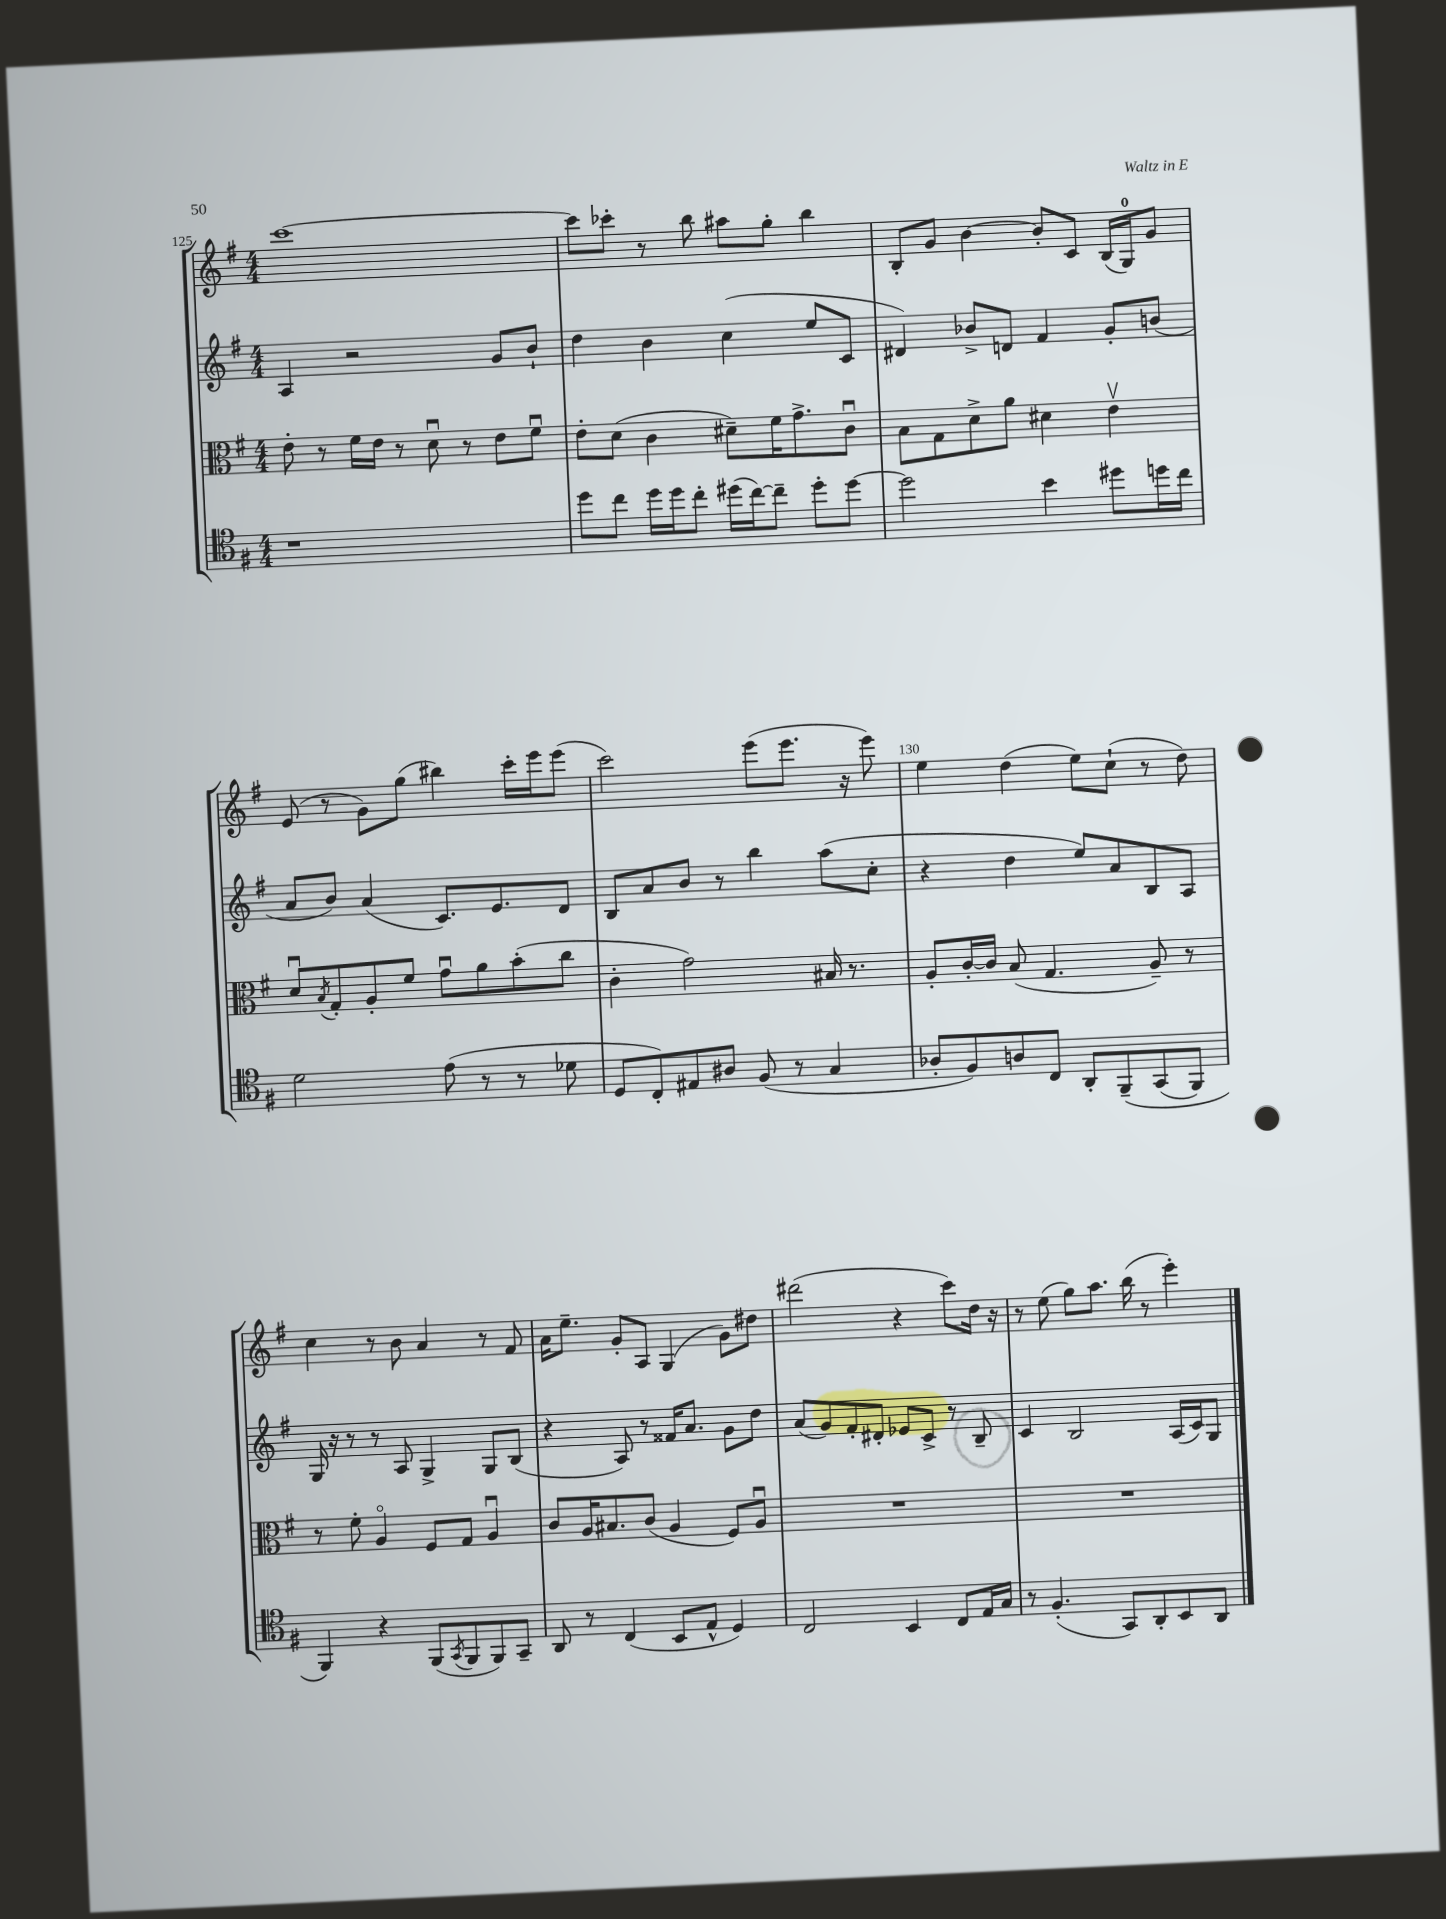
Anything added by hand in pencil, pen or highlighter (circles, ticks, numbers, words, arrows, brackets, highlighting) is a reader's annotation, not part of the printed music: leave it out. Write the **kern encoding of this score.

**kern	**kern	**kern	**kern
*staff4	*staff3	*staff2	*staff1
*clefC4	*clefC3	*clefG2	*clefG2
*k[f#]	*k[f#]	*k[f#]	*k[f#]
*M4/4	*M4/4	*M4/4	*M4/4
1r	8e'\	4A/	[1ccc
.	8r	.	.
.	16f#\LL	2r	.
.	16e\JJ	.	.
.	8r	.	.
.	8du\	.	.
.	8r	.	.
.	8e\L	8g/L	.
.	8f#u\J	8b`/J	.
=	=	=	=
8dd\L	8e'\L	4dd\	8ccc\]L
8cc\J	(8d\J	.	8ccc-'\J
16dd\LL	4c\	4b\	8r
16dd\J	.	.	.
8cc'\J	.	.	8bb\
(16dd#\LL	8d#~\L)	(4cc\	8aa#\L
[16cc\J)	.	.	.
8cc~\]J	16f#\K	.	8gg'\J
.	8.g^\	.	.
8dd#'\L	.	8ee/L	4bb\
[8dd#\J	8cu\J	8c/J	.
=	=	=	=
2dd#\]	8B\L	4d#/)	8B'/L
.	8G\	.	8g/J
.	8d^\	8b-^/L	[4b\
.	8a\J	8d/J	.
4b\	4d#\	4f#/	8b'/]L
.	.	.	8c/J
8dd#\L	4ev\	8g'/L	(16B/LL
.	.	.	16G/J)
16dd\L	.	(8b/J	8g/J
16cc\JJ	.	.	.
=	=	=	=
2d\	8du/L	8a/L	(8e/
.	8qB/	.	.
.	8G'/	8b/J)	8r
.	8A'/	(4a/	8g\L)
.	8f#/J	.	(8gg\J
(8e\	8gu\L	8.c/L)	4bb#\)
8r	8a\	.	.
.	.	8.e/	.
8r	(8b'\	.	16ccc'\LL
.	.	.	16eee\J
8d-\	8cc\J	8d/J	(8eee\J
=	=	=	=
8D/L	4c'\	8B/L	2ccc\)
8C'/)	.	8a/	.
8E#/	2g\)	8b/J	.
8A#/J	.	8r	.
(8F#/	.	4bb\	(8eee\L
8r	.	.	8.eee\J
4G/	16B#/	(8aa\L	.
.	8.r	.	16r
.	.	8cc'\J	8eee\)
=	=	=	=
8A-'/L	8A'/L	4r	4ee\
8F#/)	[16c'/L	.	.
.	16c/]JJ	.	.
8A/	(8B/	4dd\	(4dd\
8C/J	4.G/	.	.
8AA'/L	.	8ee/L)	8ee\L)
&(8FF#~/	.	8a/	(8cc`\J
(8GG/	8A~/)	8B/	8r
8FF#/J)	8r	8A/J	8dd\)
=	=	=	=
4FF#/&)	8r	16G/	4cc\
.	.	16r	.
.	8f#'\	8r	.
4r	4Ao/	8r	8r
.	.	8A/	8b\
(8FF#/L	8F#/L	4G^/	4a/
8qGG/	.	.	.
8FF#/	8G/J	.	.
8FF#/)	4Au/	8G/L	8r
8GG~/J	.	(8B/J	8f#/
=	=	=	=
8AA/	8c/L	4r	16a\LK
.	.	.	8.ee~\J
8r	16A/K	.	.
.	8.B#/	.	.
(4C/	.	8A/)	8g'/L
.	(8c/J	8r	8A/J
8BB/L	4A/	16f##/LK	(4G/
.	.	8.a/J	.
8E^^/J	.	.	.
4D/)	8F#/L)	8g\L	8g\L)
.	8Au/J	8dd\J	8dd#\J
=	=	=	=
2C/	1r	(8a/L	(2ddd#\
.	.	8g/)	.
.	.	8f#'/	.
.	.	8d#'/J	.
4BB/	.	8e-/L	4r
.	.	8c^/J	.
8C/L	.	8r	8ccc\L)
16E/L	.	8B~/	16dd\Jk
16G/JJ	.	.	16r
=	=	=	=
8r	1r	4c/	8r
(4.F#'/	.	.	(8ee\
.	.	2B/	8gg\L)
.	.	.	8.aa\J
8GG/L)	.	.	.
.	.	.	(16bb\
8AA'/	.	.	8r
8BB/	.	(16A/LL	4eee'\)
.	.	16c/J)	.
8AA/J	.	8G/J	.
==	==	==	==
*-	*-	*-	*-
